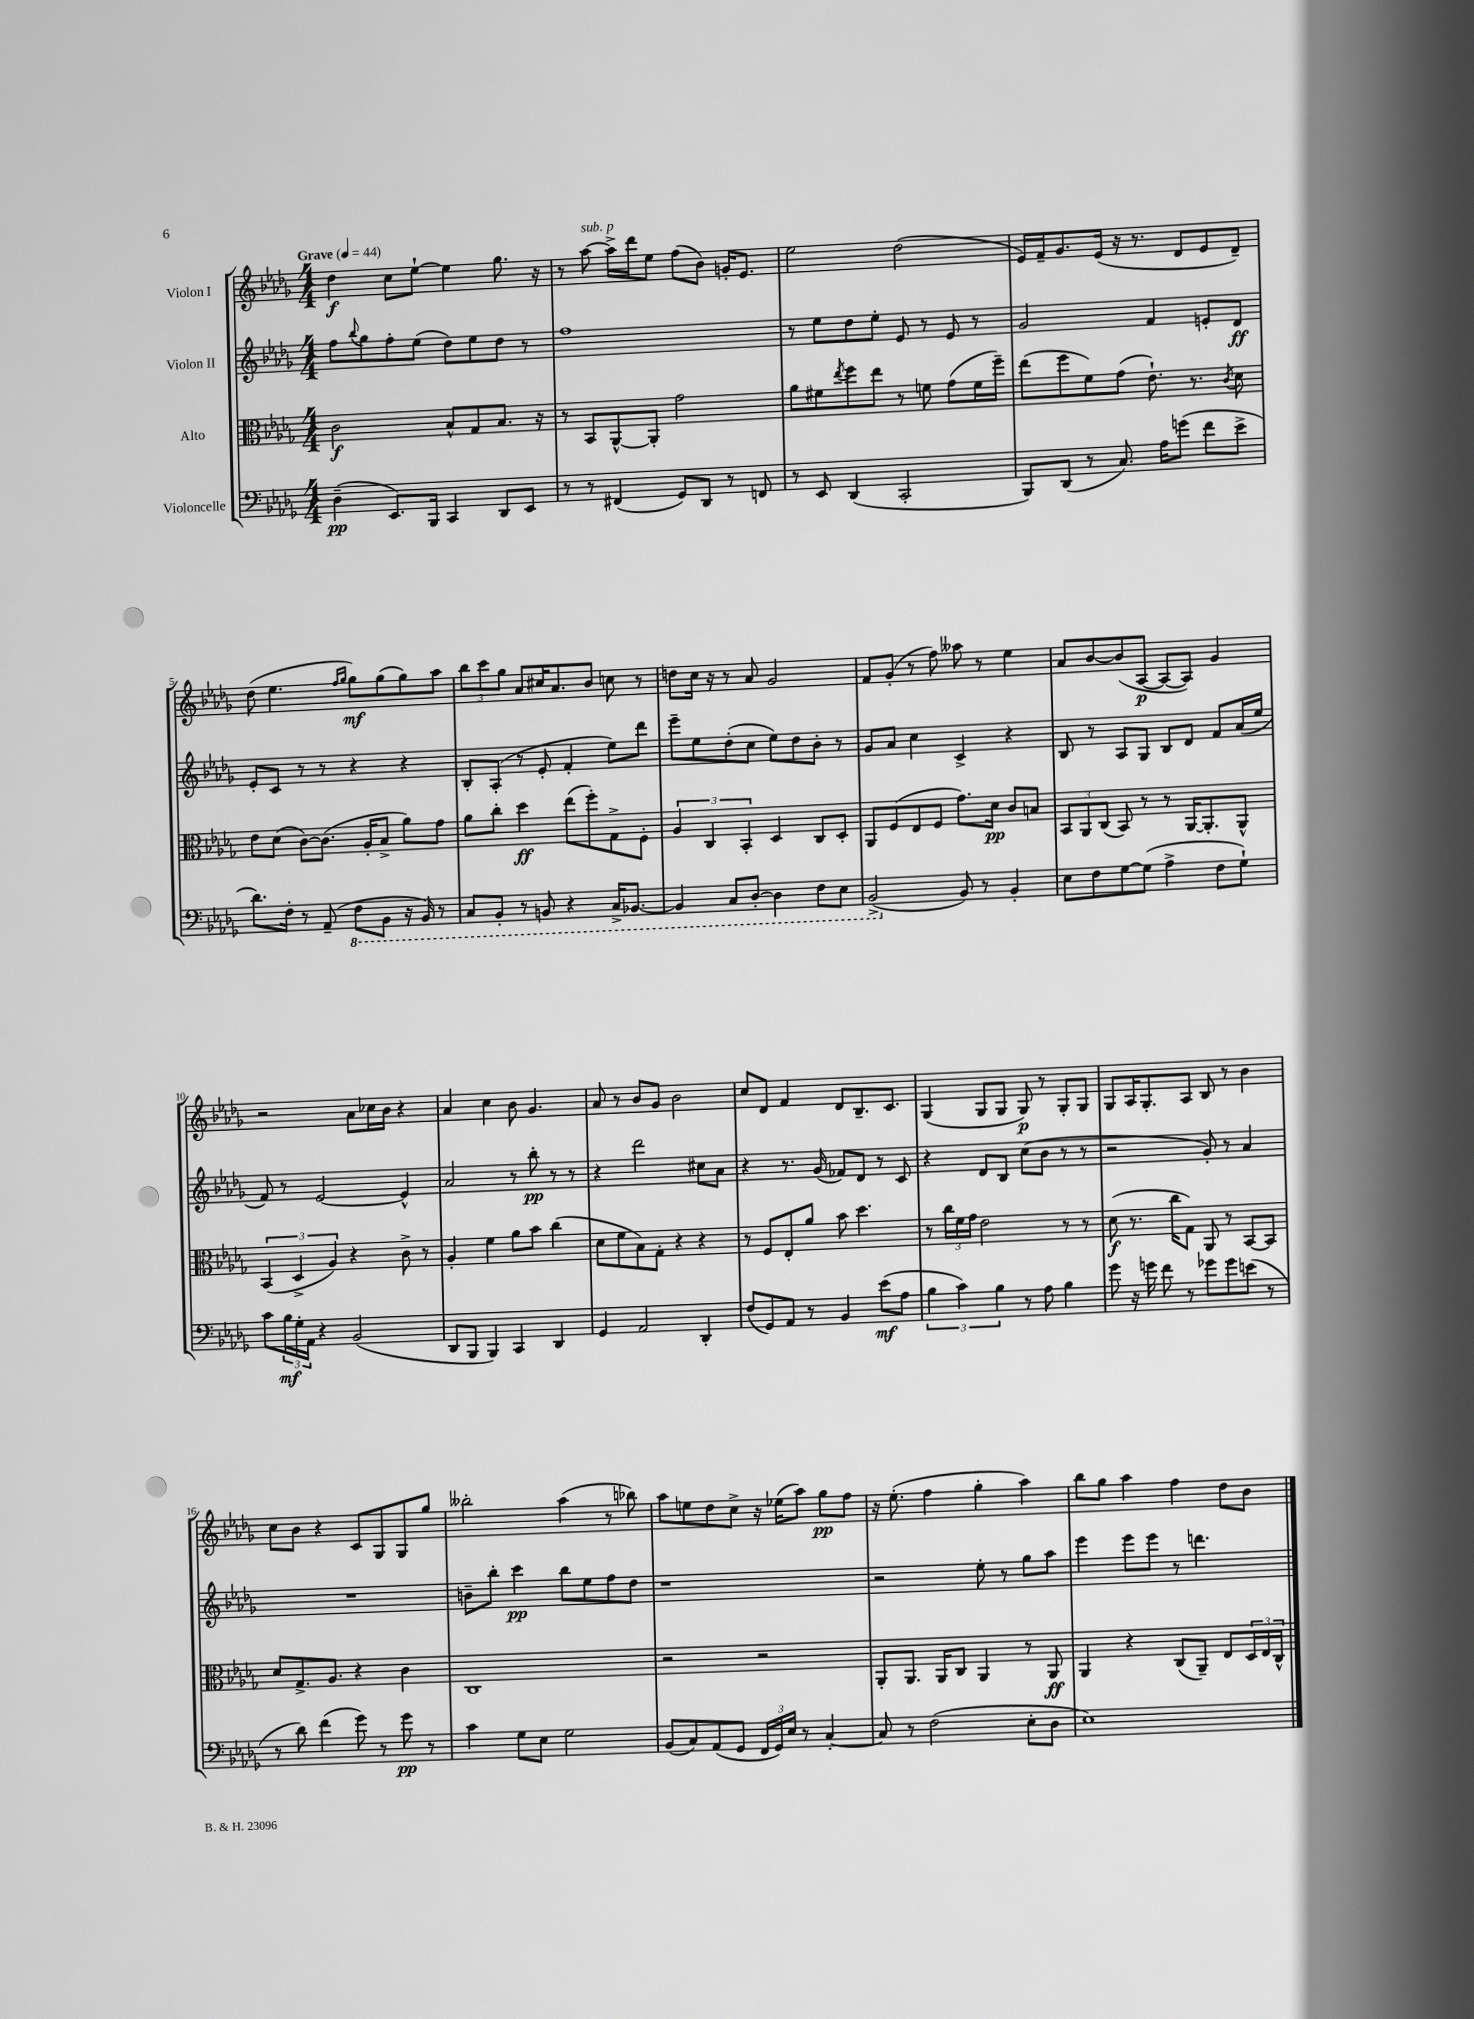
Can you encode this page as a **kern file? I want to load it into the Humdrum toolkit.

**kern	**kern	**kern	**kern
*staff4	*staff3	*staff2	*staff1
*clefF4	*clefC3	*clefG2	*clefG2
*k[b-e-a-d-g-]	*k[b-e-a-d-g-]	*k[b-e-a-d-g-]	*k[b-e-a-d-g-]
*M4/4	*M4/4	*M4/4	*M4/4
*MM44	*MM44	*MM44	*MM44
(4D-~\	2c\	8ff\L	4dd-\
.	.	8qqbb-/	.
.	.	8gg-\	.
8.EE-/L)	.	8ff'\	8cc\L
.	.	(8ee-\J	[8ee-`\J
16BBB-/Jk	.	.	.
4CC/	8B-^^/L	8dd-\L)	4ee-\]
.	8G-/	8ee-\	.
8DD-/L	8.B-/J	8dd-\J	8.gg-\
8EE-/J	.	8r	.
.	16r	.	16r
=	=	=	=
8r	8r	1ff	8r
8r	8BB-/L	.	[8aa-\
(4FF#/	[8AA-^^/	.	16aa-^\]LL
.	.	.	16ddd-\J
.	8AA-'/]J	.	8ee-\J
8GG-/L)	2g-\	.	(8ff\L
8DD-/J	.	.	8b-\J)
8r	.	.	16g'/LK
.	.	.	8.e-/J
8FF/	.	.	.
=	=	=	=
8r	8a-\L	8r	2ee-\
8EE-/	8f#\	8ee-\L	.
.	8qee-/	.	.
(4DD-/	8ff\	8dd-\	.
.	8ee-\J	8ee-'\J	.
2CC'/	8r	8e-/	(2dd-\
.	8f\	8r	.
.	(8g-\L	8e-/	.
.	16f\L	8r	.
.	16ff~\JJ)	.	.
=	=	=	=
8BBB-/L)	(8ee-\L	2g-/	16e-/LL)
.	.	.	16f~/J
(8DD-/J	8ff\	.	8.g-/
8r	8f\)	.	.
.	.	.	(16e-/Jk
8.C/)	(8g-\J	.	16r
.	.	.	8.r
.	8.e-`\)	4f/	.
16A-\LK	.	.	.
(8g\J	.	.	8d-/L
.	8.r	.	.
8f\L	.	8e'/L	8e-/
.	8qc/	.	.
8e-^\J	8d-\	8d-/J	8d-~/J)
=	=	=	=
8.d-\L)	8e-\L	8e-'/L	(8dd-\
.	(8d-\J	8c/J	4.ee-\
16F'\Jk	.	.	.
8r	[8c\L)	8r	.
(8AA-~/	(8.c\]J	8r	.
.	.	.	16qqff/LL
.	.	.	16qqgg-/JJ
8FF\L	.	4r	8gg-\L)
.	16A-'/LK	.	.
8BBB-\J	8B-^/J	.	(8gg-\
16r	8a-\L)	4r	8gg-\)
16BBB-/)	.	.	.
8r	8g-\J	.	8aa-\J
=	=	=	=
8CC/L	8a-\L	8B-'/L	12bb-\L
.	.	.	12ccc\
8BBB-'/J	8cc'\J	(8A-'/J	.
.	.	.	12gg-\J
8r	4dd-\	8r	8a-/L
8BBB/	.	8e-'/	16cc#/K
.	.	.	8.a-/
4r	(8ee-\L	4f'/	.
.	8ff'\)	.	8b-/J
16CC^/LK	8G-^\	8ee-\L)	8cc\
[8.BBB-/J	.	.	.
.	8F'\J	8ddd-\J	8r
=	=	=	=
4BBB-/]	6A-/	8eee-~\L	8dd\L
.	.	8ee-\	16cc\Jk
.	6C/	.	.
.	.	.	16r
8CC/L	.	(8dd-'\	8r
.	6BB-'/	.	.
[8DD-'/J	.	8cc\J	8a-/
4DD-\]	4D-/	8ee-\L)	2g-/
.	.	8dd-\	.
8FF\L	8C/L	8b-'\J	.
8EE-\J	8D-'/J	8r	.
=	=	=	=
(2BBB-^/	8AA-/L	8g-/L	8f/L
.	(8F/	8a-/J	(8g-'/J
.	8E-/	4cc\	8r
.	8F/J	.	8ff\)
8BB-/)	8.g-\L)	4c^/	8aa--\
8r	.	.	8r
.	16d-\Jk	.	.
4BB-'/	8c/L	4r	4ee-\
.	8B/J	.	.
=	=	=	=
8E-\L	12BB-/L	8B-/	8a-/L
.	12AA-/	.	.
8F\	.	8r	[8b-/
.	(12C/J	.	.
[8G-\	8BB-/)	8A-/L	(8b-/]
(8G-\]J	8r	8G-/J	[8A-/J
4A-^\	8r	8B-/L	8A-/_L
.	[16AA-/LK	8d-/J	8A-/]J)
.	8.AA-'/]	.	.
8F\L	.	8f/L	4g-/
8G-`\J)	8AA-^^/J	(16a-/L	.
.	.	16ee-/JJ	.
=	=	=	=
8c\L	(6BB-/	8f/)	2r
24B-\L	.	8r	.
24G-'\	6D-^/	.	.
24AA-\JJ	.	.	.
4r	.	[2e-/	.
.	6A-/)	.	.
(2BB-/	4r	.	8a-\L
.	.	.	16cc-\L
.	.	.	16b-\JJ
.	8c^\	4e-^^/]	4r
.	8r	.	.
=	=	=	=
8DD-/L	4A-'/	2a-/	4a-/
8BBB-/J	.	.	.
4BBB-/)	4f\	.	4cc\
4CC/	8a-\L	8r	8b-\
.	8b-\J	8bb-'\	4.g-/
4DD-/	(4cc\	8r	.
.	.	8r	.
=	=	=	=
4GG-/	8d-\L	4r	8a-/
.	8f\	.	8r
2AA-/	8B-\)	2ddd-\	8b-/L
.	8G-'\J	.	8g-/J
.	4r	.	2b-\
4DD-'/	4r	8cc#\L	.
.	.	8a-\J	.
=	=	=	=
(8F/L	8r	4r	8cc/L
8GG-/)	8F/L	.	8d-/J
8AA-/J	8E-'/	8.r	4f/
8r	8a-/J	.	.
.	.	(16g-/	.
4BB-/	8b-\	8f-/L)	8d-/L
.	4.dd-\	8d-/J	8.B-~/
(8e-\L	.	8r	.
.	.	.	8.c/J
8A-\J	.	8c/	.
=	=	=	=
6B-\	8r	4r	(4G-/
.	24cc\LL	.	.
6c\)	24f\	.	.
.	24g-\JJ	.	.
.	2e-\	8d-/L	8G-/L
6B-\	.	.	.
.	.	8B-/J	8G-/J
8r	.	(8cc\L	8G-/)
8A-\	.	8b-\J	8r
4B-\	8r	8r	8G-'/L
.	8r	8r	8G-/J
=	=	=	=
8g-\	(8d-\	2r	8G-/L
16r	8.r	.	16A-/K
16g\	.	.	8.G-'/
8f\	.	.	.
.	16cc\LK	.	.
8r	8G-\J)	.	8A-/J
8g-\L	8AA-/	8g-'/)	8B-/
8g-\	8r	8r	8r
(8e\J	[8BB-/L	4a-/	4b-\
8r	8BB-/]J	.	.
=	=	=	=
8r	8d-/L	1r	8cc\L
8d-\)	8.G-^/	.	8b-\J
(4f\	.	.	4r
.	8.A-/J	.	.
8g-\)	4r	.	8c/L
8r	.	.	8G-/
8g-\	4c\	.	8G-/
8r	.	.	8gg-/J
=	=	=	=
4c\	1C	8b~\L	2bb--'\
.	.	8bb-'\J	.
8G-\L	.	4ccc\	.
8E-\J	.	.	.
2G-\	.	8bb-\L	(4aa-\
.	.	8ee-\	.
.	.	8ff\	8r
.	.	8dd-\J	8bb-\)
=	=	=	=
(8BB-/L	2r	1r	8aa-\L
8C/)	.	.	8ee\
(8AA-/	.	.	8dd-\
8GG-/J	.	.	8cc^\J
24FF/LL	2r	.	16r
24GG-/)	.	.	.
.	.	.	(16ee-\LK
24E-/JJ	.	.	.
8r	.	.	8aa-\J)
[4C'/	.	.	8gg-\L
.	.	.	8ff\J
=	=	=	=
8C/]	8AA-'/L	2r	16r
.	.	.	(8.ee-'\
8r	8.AA-/J	.	.
(2F\	.	.	4ff\
.	16AA-/LK	.	.
.	8C/J	.	.
.	4AA-/	8ee-'\	4gg-'\
.	.	8r	.
8E-'\L	8r	8gg-\L	4aa-\)
8D-\J	8AA-/	8aa-\J	.
=	=	=	=
1E-)	4AA-/	4eee-\	8bb-\L
.	.	.	8gg-\J
.	4r	8eee-\L	4aa-\
.	.	8eee-\J	.
.	(8C/L	8r	4ff\
.	8AA-~/J)	4.ddd\	.
.	8E-/L	.	8dd-\L
.	24D-/L	.	8b-\J
.	24E-/	.	.
.	24C^^/JJ	.	.
==	==	==	==
*-	*-	*-	*-
